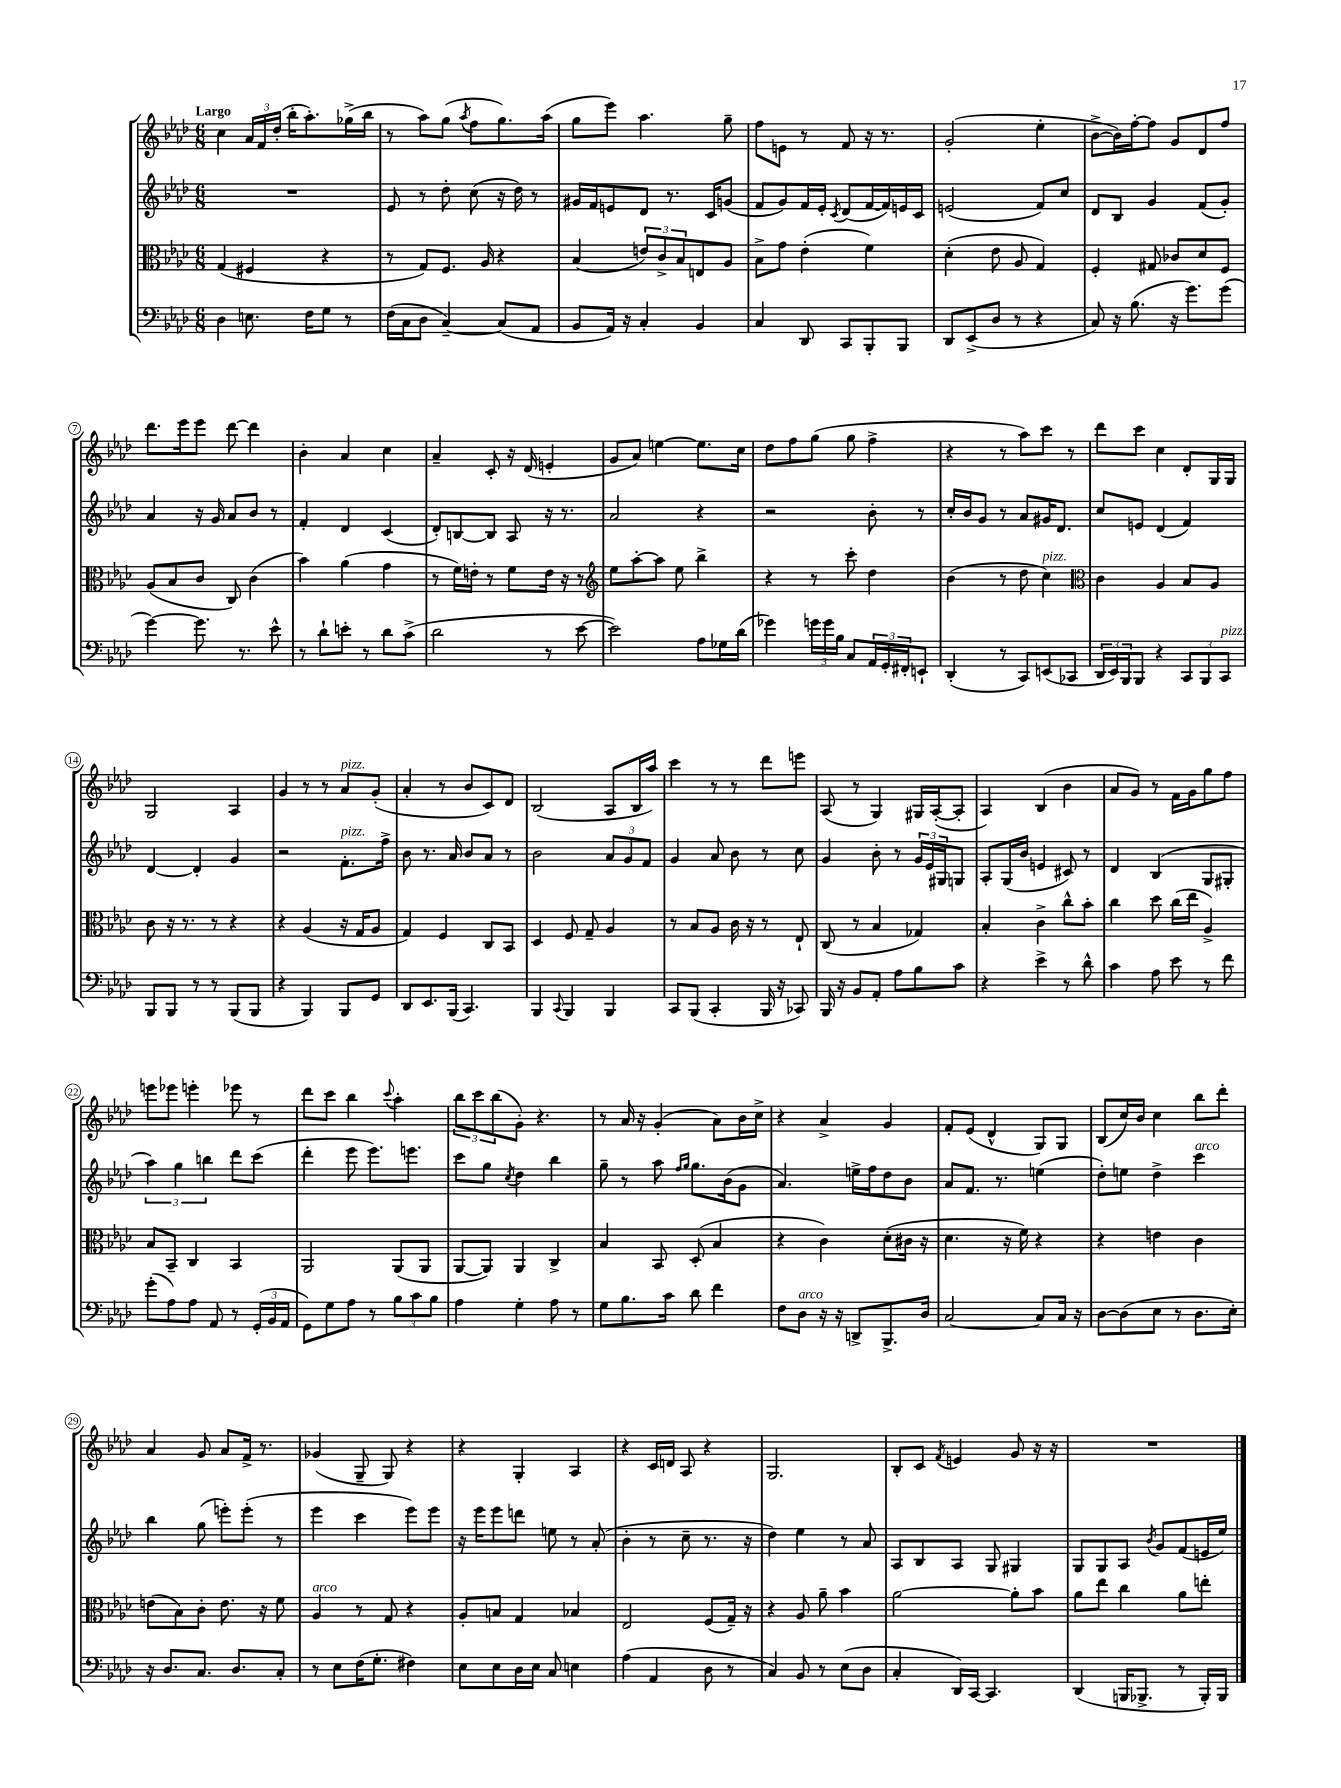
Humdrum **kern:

**kern	**kern	**kern	**kern
*staff4	*staff3	*staff2	*staff1
*clefF4	*clefC3	*clefG2	*clefG2
*k[b-e-a-d-]	*k[b-e-a-d-]	*k[b-e-a-d-]	*k[b-e-a-d-]
*M6/8	*M6/8	*M6/8	*M6/8
4D-	(4G	2.r	4cc
8.E	4F#	.	24a-
.	.	.	24f
.	.	.	(24dd-'
.	.	.	16bb-'
16F	.	.	8.aa-')
8G	4r	.	.
8r	.	.	(16gg-^
.	.	.	16bb-
=	=	=	=
(16F	8r	8e-	8r
16C	.	.	.
8D-	8G)	8r	8aa-)
[4C~)	8.F	8dd-'	(8gg
.	.	.	8qaa-
.	.	(8cc	8ff
.	16A-	.	.
(8C]	4r	16r	8.gg)
.	.	16dd-)	.
8AA-	.	8r	.
.	.	.	(16aa-
=	=	=	=
8BB-	(4B-	16g#	8gg
.	.	16f	.
16AA-)	.	8e	8eee-)
16r	.	.	.
4C'	12e)	8d-	4.aa-
.	12c^	.	.
.	.	8.r	.
.	12B-	.	.
4BB-	8E	.	.
.	.	16c	.
.	8A-	(8g	8gg~
=	=	=	=
4C	8B-^	8f	8ff
.	8g	8g)	8e
8DD-	(4e-'	16f	8r
.	.	16e-'	.
.	.	8qc	.
8CC	.	(8d-	8f
8BBB-'	4f)	[16f	16r
.	.	16f])	8.r
8BBB-	.	16e	.
.	.	16c	.
=	=	=	=
8DD-	(4d-'	(2e	(2g'
(8EE-^	.	.	.
8D-	8e-	.	.
8r	8A-	.	.
4r	4G)	8f)	4ee-'
.	.	8cc	.
=	=	=	=
8C)	4F'	8d-	[8b-^
16r	.	8B-	16b-])
(8.B-	.	.	[16ff'
.	8G#	4g	8ff]
16r	8c-	.	8g
8.g)	.	.	.
.	8d-	(8f	8d-
(8g	8F	8g')	8ff
=	=	=	=
[4g)	(8A-	4a-	8.ddd-
.	8B-	.	.
.	.	.	16eee-
8.g]	8c	16r	8eee-
.	.	16g	.
.	8C)	8a-	[8ddd-
8.r	.	.	.
.	(4c	8b-	4ddd-]
8e-^^	.	8r	.
=	=	=	=
8r	4b-)	4f'	4b-'
8d-`	.	.	.
8e'	(4a-	4d-	4a-
8r	.	.	.
8d-	4g	(4c	4cc
(8c^	.	.	.
=	=	=	=
2d-	8r	8d-')	4a-~
.	16f)	[8B	.
.	16e'	.	.
.	8r	8B]	8c'
.	8f	8A-	16r
.	.	.	(16d-
8r	16e	16r	4e'
.	16r	8.r	.
[8e-	8r	.	.
=	=	=	=
*	*clefG2	*	*
2e-])	8ee-	2a-	8g
.	[8aa-'	.	8a-)
.	8aa-]	.	[4ee
.	8ee-	.	.
8A-	4bb-^	4r	8.ee]
16G-	.	.	.
(16d-	.	.	16cc
=	=	=	=
4g-)	4r	2r	8dd-
.	.	.	8ff
24g	8r	.	(8gg
24g	.	.	.
24B-	.	.	.
8C	8ccc'	.	8gg
24AA-	4dd-	8b-'	4ff^
24GG'	.	.	.
24FF#'	.	.	.
8EE`	.	8r	.
=	=	=	=
(4DD-'	(4b-	16cc'	4r
.	.	16b-	.
.	.	8g	.
8r	8r	8r	8r
8CC)	8dd-	8a-	8aa-)
(8EE	4cc)	16g#	8ccc
.	.	8.d-	.
8CC-	.	.	8r
=	=	=	=
*	*clefC3	*	*
24DD-	4c	8cc	8ddd-
24EE-)	.	.	.
24BBB-	.	.	.
8BBB-	.	8e	8ccc
4r	4A-	(4d-	4cc
12CC	8B-	4f)	8d-'
12BBB-	.	.	.
.	8A-	.	16G
12CC	.	.	.
.	.	.	16G
=	=	=	=
8BBB-	8c	[4d-	2G
8BBB-	16r	.	.
.	8.r	.	.
8r	.	4d-']	.
8r	8r	.	.
(8BBB-	4r	4g	4A-
8BBB-	.	.	.
=	=	=	=
4r	4r	2r	4g
4BBB-)	(4A-	.	8r
.	.	.	8r
8BBB-	16r	8.f'	8a-
.	16G	.	.
8GG	8A-	.	(8g'
.	.	16ff^	.
=	=	=	=
8DD-	4G)	8b-	4a-'
8.EE-	.	8.r	.
.	4F	.	8r
(16BBB-	.	16a-	.
4.CC)	.	8b-	8b-
.	8C	8a-	8c)
.	8BB-	8r	8d-
=	=	=	=
4BBB-	4D-	2b-	(2B-
8qqCC	.	.	.
4BBB-	8F	.	.
.	8G~	.	.
4BBB-	4A-	12a-	8A-
.	.	12g	.
.	.	.	16B-
.	.	12f	.
.	.	.	16aa-)
=	=	=	=
8CC	8r	4g	4ccc
(8BBB-	8B-	.	.
4CC'	8A-	8a-	8r
.	16c	8b-	8r
.	16r	.	.
16BBB-	8r	8r	8ddd-
16r	.	.	.
8CC-)	8E-`	8cc	8eee
=	=	=	=
16BBB-	(8C	4g	(8A-
16r	.	.	.
8BB-	8r	.	8r
8AA-'	4B-	8b-'	4G)
8A-	.	8r	.
8B-	4G-)	24g	16G#
.	.	24e-	.
.	.	.	([16A-'
.	.	24G#	.
8c	.	8G	8A-']
=	=	=	=
4r	4B-'	8A-'	4A-)
.	.	(16G	.
.	.	16b-	.
4e-^	4c^	4e	(4B-
8r	8cc^^	8c#)	4b-
8d-^^	8b-'	8r	.
=	=	=	=
4c	4cc	4d-	8a-
.	.	.	8g)
8A-	8dd-	(4B-	8r
8e-	(16cc	.	16f
.	16ee-	.	16g
8r	4A-^)	8G	8gg
8f	.	8G#'	8ff
=	=	=	=
(8g'	8B-	6aa-)	8eee
8A-)	8BB-~	.	8eee-
.	.	6gg	.
8A-	4C	.	4eee'
.	.	6bb	.
8AA-	.	.	.
8r	4BB-	8ddd-	8eee-
(24GG'	.	(8ccc	8r
24BB-	.	.	.
24AA-	.	.	.
=	=	=	=
8GG)	2AA-	4ddd-'	8ddd-
8G	.	.	8ccc
8A-	.	8eee-	4bb-
8r	.	8.eee-)	.
.	.	.	8qqccc
12B-	(8AA-	.	4aa-'
.	.	8.eee	.
12c	.	.	.
.	8AA-	.	.
12B-	.	.	.
=	=	=	=
4A-	[8AA-	8ccc	12bb-
.	.	.	12ccc
.	8AA-])	8gg	.
.	.	.	(12bb-
.	.	8qcc	.
4G'	4AA-	4dd-	8g')
.	.	.	4.r
8A-	4C^	4bb-	.
8r	.	.	.
=	=	=	=
8G	4B-	8gg~	8r
8.B-	.	8r	16a-
.	.	.	16r
.	8BB-	8aa-	(4g'
16c	.	.	.
.	.	16qqff	.
.	.	16qqgg	.
8d-	(8D-'	8.gg	.
4f	4B-	.	8a-)
.	.	(16b-	.
.	.	8g	16b-
.	.	.	16cc^
=	=	=	=
8F	4r	4.a-)	4r
8D-	.	.	.
16r	4c)	.	4a-^
16r	.	.	.
8DD^	.	16ee^	.
.	.	16ff	.
8.BBB-^	(8d-'	8dd-	4g
.	16c#	8b-	.
16D-	16r	.	.
=	=	=	=
[2C	4.d-	8a-	8f'
.	.	8.f	(8e-
.	.	.	4d-^^
.	.	8.r	.
.	16r	.	.
.	16f)	.	.
8C]	4r	(4ee	8G)
16C	.	.	8G
16r	.	.	.
=	=	=	=
[8D-	4r	8dd-')	(8B-
(8D-]	.	8ee	16cc)
.	.	.	16b-
8E-	4e	4dd-^	4cc
8r	.	.	.
8.D-	4c	4ccc	8bb-
.	.	.	8ddd-'
16E-')	.	.	.
=	=	=	=
16r	(8e	4bb-	4a-
8.D-	.	.	.
.	8B-)	.	.
8.C	8c'	(8gg	8g
.	8.e	8eee')	8a-
8.D-	.	.	.
.	.	(8eee'	16f^
.	16r	.	8.r
8C'	8f	8r	.
=	=	=	=
8r	4A-	4eee-	(4g-
8E-	.	.	.
(16F	8r	4ccc	8G~
8.G'	.	.	.
.	8G	.	8G)
4F#)	4r	8eee-)	4r
.	.	8eee-	.
=	=	=	=
8E-	8A-'	16r	4r
.	.	16eee-	.
8E-	8B	8eee-	.
16D-	4G	8ddd	4G'
16E-	.	.	.
8C	.	8ee	.
4E	4B-	8r	4A-
.	.	(8a-'	.
=	=	=	=
(4A-	2E-	4b-'	4r
4AA-	.	8r	16c
.	.	.	16d
.	.	8cc~	8A-
8D-	(8F	8.r	4r
8r	16G~)	.	.
.	16r	16r	.
=	=	=	=
4C)	4r	4dd-)	2.G
8BB-	8A-	4ee-	.
8r	8a-~	.	.
(8E-	4b-	8r	.
8D-	.	8a-	.
=	=	=	=
4C'	[2a-	8A-	8B-'
.	.	8B-	8c
.	.	.	8qf
16DD-)	.	8A-	4e
[16CC	.	.	.
4.CC]	.	8G	.
.	8a-']	4G#	8g
.	8b-	.	16r
.	.	.	16r
=	=	=	=
(4DD-	8a-	8G	2.r
.	8ee-	8G	.
16BBB	4cc	8A-	.
8.BBB-^	.	.	.
.	.	8qb-	.
.	.	8g	.
8r	8a-	(8f	.
16BBB-')	8ee'	16e	.
16BBB-	.	16ee-)	.
==	==	==	==
*-	*-	*-	*-
